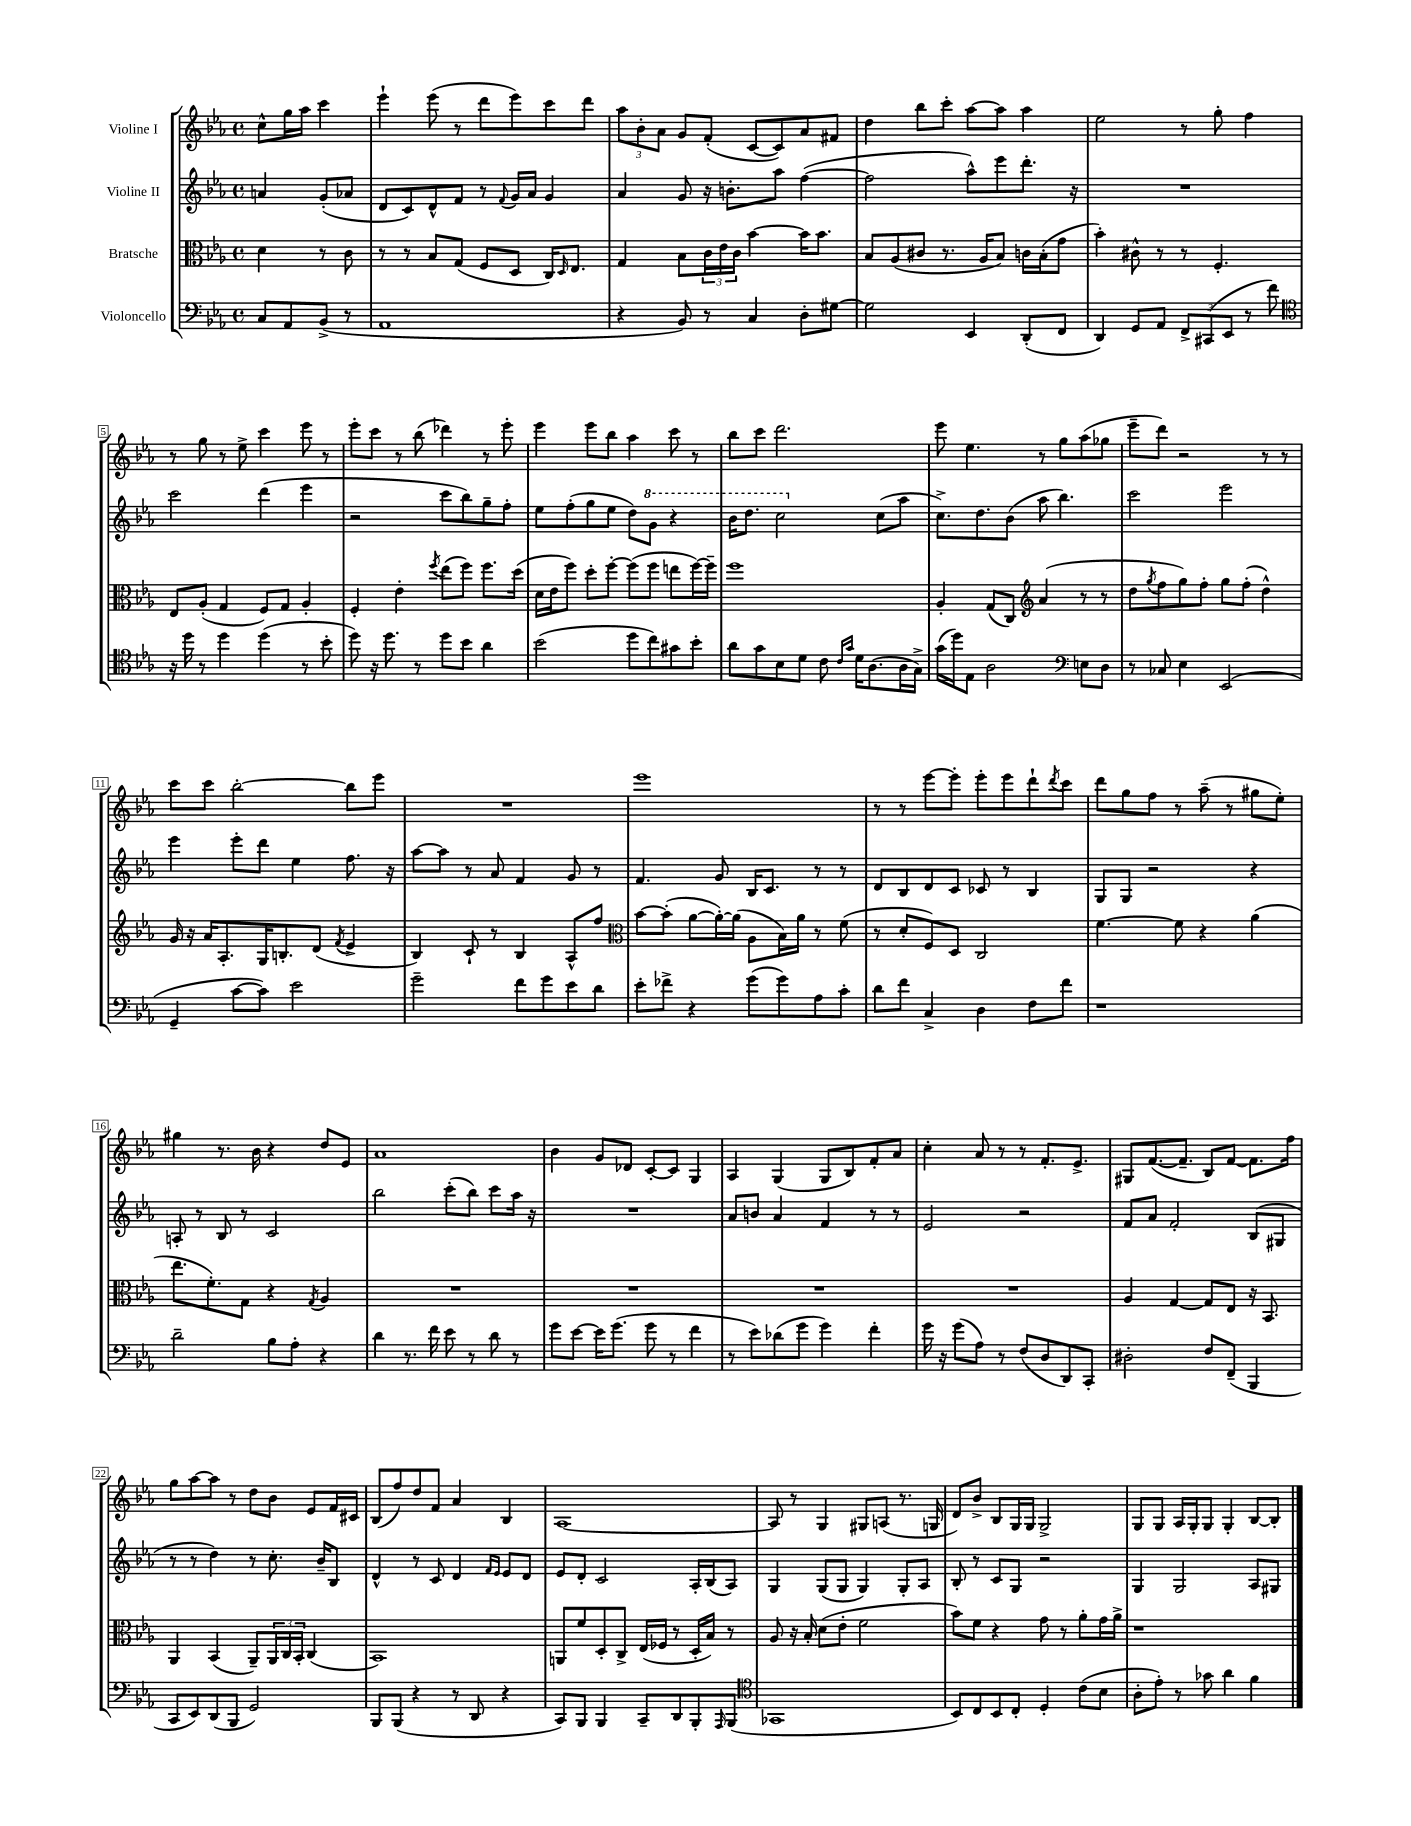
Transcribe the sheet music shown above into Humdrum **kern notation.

**kern	**kern	**kern	**kern
*staff4	*staff3	*staff2	*staff1
*clefF4	*clefC3	*clefG2	*clefG2
*k[b-e-a-]	*k[b-e-a-]	*k[b-e-a-]	*k[b-e-a-]
*M4/4	*M4/4	*M4/4	*M4/4
*met(c)	*met(c)	*met(c)	*met(c)
8C/L	4d\	4a/	8cc^^\L
8AA-/	.	.	16gg\L
.	.	.	16aa-\JJ
(8BB-^/J	8r	(8g'/L	4ccc\
8r	8c\	8a-/J	.
=	=	=	=
1AA-	8r	8d/L	4eee-`\
.	8r	8c/)	.
.	8B-/L	8d^^/	(8eee-\
.	(8G/J	8f/J	8r
.	8F/L	8r	8ddd\L
.	.	8qqf/	.
.	8D/J	16g/LL	8eee-\)
.	.	16a-/JJ	.
.	16C/LK)	4g/	8ccc\
.	16qqD/	.	.
.	8.E-/J	.	.
.	.	.	8ddd\J
=	=	=	=
4r	4G/	4a-/	12aa-\L
.	.	.	12b-'\
.	.	.	12a-\J
8BB-/)	8B-\L	8g/	8g/L
8r	24c\L	16r	(8f'/J
.	24e-\	.	.
.	.	8.b'\L	.
.	24c\JJ	.	.
4C/	[4b-\	.	[8c/L
.	.	8aa-\J	8c/])
8D'\L	16b-\]LK	([4ff\	8a-/
.	8.b-\J	.	.
[8G#\J	.	.	8f#/J
=	=	=	=
2G#\]	8B-/L	2ff\]	4dd\
.	(8A-/	.	.
.	8c#/J	.	8bb-\L
.	8.r	.	8ccc'\J
4EE-/	.	8aa-^^\L)	[8aa-\L
.	16A-/LK	.	.
.	8B-/J)	8eee-\	8aa-\]J
(8DD'/L	16c\LL	8.ddd'\J	4aa-\
.	(16B-'\J	.	.
8FF/J	8g\J	.	.
.	.	16r	.
=	=	=	=
4DD/)	4b-'\)	1r	2ee-\
8GG/L	8c#^^\	.	.
8AA-/J	8r	.	.
12FF^/L	8r	.	8r
(12CC#/	.	.	.
.	4.F'/	.	8gg'\
12EE-/J	.	.	.
8r	.	.	4ff\
8f\)	.	.	.
=	=	=	=
*clefC4	*	*	*
16r	8E-/L	2ccc\	8r
16dd\	.	.	.
8r	(8A-'/J	.	8gg\
4dd\	4G/	.	8r
.	.	.	8ee-^\
(4dd\	8F/L)	(4ddd\	4ccc\
.	8G/J	.	.
8r	4A-'/	4eee-\	8eee-\
8b-'\	.	.	8r
=	=	=	=
8dd\)	4F'/	2r	8eee-'\L
16r	.	.	8ccc\J
8.dd\	.	.	.
.	4e-'\	.	8r
8r	.	.	(8bb-\
.	8qff/	.	.
8dd\L	(8ee-\L	8ccc\L	4ddd-\)
8b-\J	8ff\J)	8bb-\)	.
4a-\	8.ff\L	8gg~\	8r
.	.	8ff'\J	8eee-'\
.	(16dd\Jk	.	.
=	=	=	=
(2b-\	16d\LL	8ee-\L	4eee-\
.	16e-\J	.	.
.	8ff\J)	(8ff'\	.
.	8dd'\L	8gg\	8eee-\L
.	[8ff'\J	8ee-\J	8bb-\J
8dd\L	(8ff\]L	8dd\L)	4aa-\
8cc\)	8ff\J	8gg\J	.
8g#\	8ee\L	4r	8ccc\
8b-'\J	[16ff\L)	.	8r
.	16ff~\]JJ	.	.
=	=	=	=
8a-\L	1ff	16bb-\LK	8bb-\L
.	.	8.ddd\J	.
8g\	.	.	8ccc\J
8B-\	.	2ccc\	2.ddd\
8d\J	.	.	.
8c\	.	.	.
16qqc/LL	.	.	.
16qqg/JJ	.	.	.
16d\LK	.	.	.
(8.A-\	.	.	.
.	.	(8cc\L	.
16A-\L	.	8aa-\J	.
16G^\JJ)	.	.	.
=	=	=	=
(16g\LL	4A-'/	8.cc^\L)	8eee-\
16dd\J)	.	.	.
8E-\J	.	.	4.ee-\
.	.	8.dd\	.
2A-\	(8G/L	.	.
.	8C/J)	(8b-\J	.
*	*clefG2	*	*
.	(4a-/	8aa-\	8r
.	.	4.bb-\)	8gg\L
*clefF4	*	*	*
8E\L	8r	.	(8aa-\
8D\J	8r	.	8gg-\J
=	=	=	=
8r	8dd\L	2ccc\	8eee-~\L
.	8qgg/	.	.
8C-/	8ff\	.	8ddd\J)
4E-\	8gg\)	.	2r
.	8ff'\J	.	.
(2EE-/	8gg\L	2eee-\	.
.	(8ff'\J	.	.
.	4dd^^\)	.	8r
.	.	.	8r
=	=	=	=
4GG~/	16g/	4eee-\	8ccc\L
.	16r	.	.
.	16a-/LK	.	8ccc\J
.	8.A-'/	.	.
[8c\L	.	8eee-'\L	[2bb-'\
8c\]J)	16G/K	8ddd\J	.
.	8.B'/	.	.
2e-\	.	4ee-\	.
.	(8d/J	.	.
.	8qf/	.	.
.	4e-^/	8.ff\	8bb-\]L
.	.	.	8eee-\J
.	.	16r	.
=	=	=	=
2g~\	4B-/)	[8aa-\L	1r
.	.	8aa-\]J	.
.	8c`/	8r	.
.	8r	8a-/	.
8f\L	4B-/	4f/	.
8g\	.	.	.
8e-\	8A-^^/L	8g/	.
8d\J	8ff/J	8r	.
=	=	=	=
*	*clefC3	*	*
8e-'\L	[8b-\L	4.f/	1eee-
8f-^\J	(8b-'\]J	.	.
4r	[8a-\L	.	.
.	16a-'\_L)	8g/	.
.	(16a-\]JJ	.	.
(8g\L	8A-\L	16B-/LK	.
.	.	8.c/J	.
8g\)	16B-\L)	.	.
.	16a-\JJ	.	.
8A-\	8r	8r	.
8c'\J	(8f\	8r	.
=	=	=	=
8d\L	8r	8d/L	8r
8f\J	8d'/L	8B-/	8r
4C^/	8F/)	8d/	[8eee-\L
.	8D/J	8c/J	8eee-'\]J
4D\	2C/	8c-/	8eee-'\L
.	.	8r	8eee-\
8F\L	.	4B-/	8ddd`\
.	.	.	8qddd/
8f\J	.	.	8ccc\J
=	=	=	=
1r	[4.f\	8G/L	8ddd\L
.	.	8G/J	8gg\
.	.	2r	8ff\J
.	8f\]	.	8r
.	4r	.	(8aa-~\
.	.	.	8r
.	(4a-\	4r	8gg#\L
.	.	.	8ee-'\J)
=	=	=	=
2d~\	8.ee-\L	8A'/	4gg#\
.	.	8r	.
.	8.f'\)	.	.
.	.	8B-/	8.r
.	8G\J	8r	.
.	.	.	16b-\
8B-\L	4r	2c/	4r
8A-'\J	.	.	.
.	8qG/	.	.
4r	4A-/	.	8dd/L
.	.	.	8e-/J
=	=	=	=
4d\	1r	2bb-\	1a-
8.r	.	.	.
16f\	.	.	.
8e-\	.	(8ccc'\L	.
8r	.	8bb-\J)	.
8d\	.	8ccc\L	.
8r	.	16aa-\Jk	.
.	.	16r	.
=	=	=	=
8g\L	1r	1r	4b-\
[8e-\J	.	.	.
16e-\]LK	.	.	8g/L
(8.g\J	.	.	.
.	.	.	8d-/J
8g\	.	.	[8c'/L
8r	.	.	8c/]J
4f\	.	.	4G/
=	=	=	=
8r	1r	8a-/L	4A-/
8e-\L)	.	8b/J	.
(8d-\	.	4a-/	(4G/
8g\J	.	.	.
4g\)	.	4f/	8G/L
.	.	.	8B-/)
4f'\	.	8r	8f'/
.	.	8r	8a-/J
=	=	=	=
16g\	1r	2e-/	4cc'\
16r	.	.	.
(8g\L	.	.	.
8A-\J)	.	.	8a-/
8r	.	.	8r
(8F/L	.	2r	8r
8D/	.	.	8.f'/L
8DD/)	.	.	.
.	.	.	8.e-^/J
8CC'/J	.	.	.
=	=	=	=
2D#'\	4A-/	8f/L	8G#/L
.	.	8a-/J	([8.f/
.	[4G/	2f'/	.
.	.	.	8.f~/]J
8F/L	8G/]L	.	8B-/L)
(8FF~/J	8E-/J	.	[8f/J
4BBB-/	16r	(8B-/L	8.f\]L
.	8.BB-/	.	.
.	.	8G#/J	.
.	.	.	16ff\Jk
=	=	=	=
8CC/L	4AA-/	8r	8gg\L
8EE-/)	.	8r	[8aa-\
(8DD/	(4BB-/	4dd\)	8aa-\]J
8BBB-/J	.	.	8r
2GG/)	8AA-~/L)	8r	8dd\L
.	24AA-/L	8.cc'\	8b-\J
.	24C/	.	.
.	24BB-'/JJ	.	.
.	(4C/	.	8e-/L
.	.	16b-~/LK	.
.	.	8B-/J	16f/L
.	.	.	16c#/JJ
=	=	=	=
8BBB-/L	1BB-)	4d^^/	(8B-/L
(8BBB-/J	.	.	8ff/)
4r	.	8r	8dd/
.	.	8c/	8f/J
8r	.	4d/	4a-/
8DD/	.	.	.
.	.	16qqf/LL	.
.	.	16qqe-/JJ	.
4r	.	8e-/L	4B-/
.	.	8d/J	.
=	=	=	=
8CC/L)	8AA/L	8e-/L	[1A-
8BBB-/J	8f/	8d'/J	.
4BBB-/	8D'/	2c/	.
.	8C^/J	.	.
8CC~/L	(16E-/LL	.	.
.	16F-/JJ	.	.
8DD/	8r	.	.
8BBB-'/	16D'/LL	16A-'/LL	.
.	16B-/JJ)	(16B-/J	.
16qqAAA-/	.	.	.
(8BBB-/J	8r	8A-/J)	.
=	=	=	=
*clefC4	*	*	*
1GG-	8A-/	4G/	8A-/]
.	16r	.	8r
.	16B-'/	.	.
.	(8d\L	(8G/L	4G/
.	8e-'\J	8G/J	.
.	2f\	4G/)	8G#/L
.	.	.	(8A/J
.	.	8G'/L	8.r
.	.	8A-/J	.
.	.	.	16G/
=	=	=	=
8BB-/L)	8b-\L)	8B-'/	8d/L)
8C/	8f\J	8r	8b-^/J
8BB-/	4r	8c/L	8B-/L
8C'/J	.	8G/J	16G/L
.	.	.	16G/JJ
4D'/	8g\	2r	2G^/
.	8r	.	.
(8c\L	8a-'\L	.	.
8B-\J	16g\L	.	.
.	16a-^\JJ	.	.
=	=	=	=
8A-'\L	1r	4G/	8G/L
8e-'\J)	.	.	8G/J
8r	.	2G/	16A-/LL
.	.	.	16G'/J
8g-\	.	.	8G/J
4a-\	.	.	4G'/
4f\	.	8A-/L	[8B-/L
.	.	8G#/J	8B-'/]J
==	==	==	==
*-	*-	*-	*-
